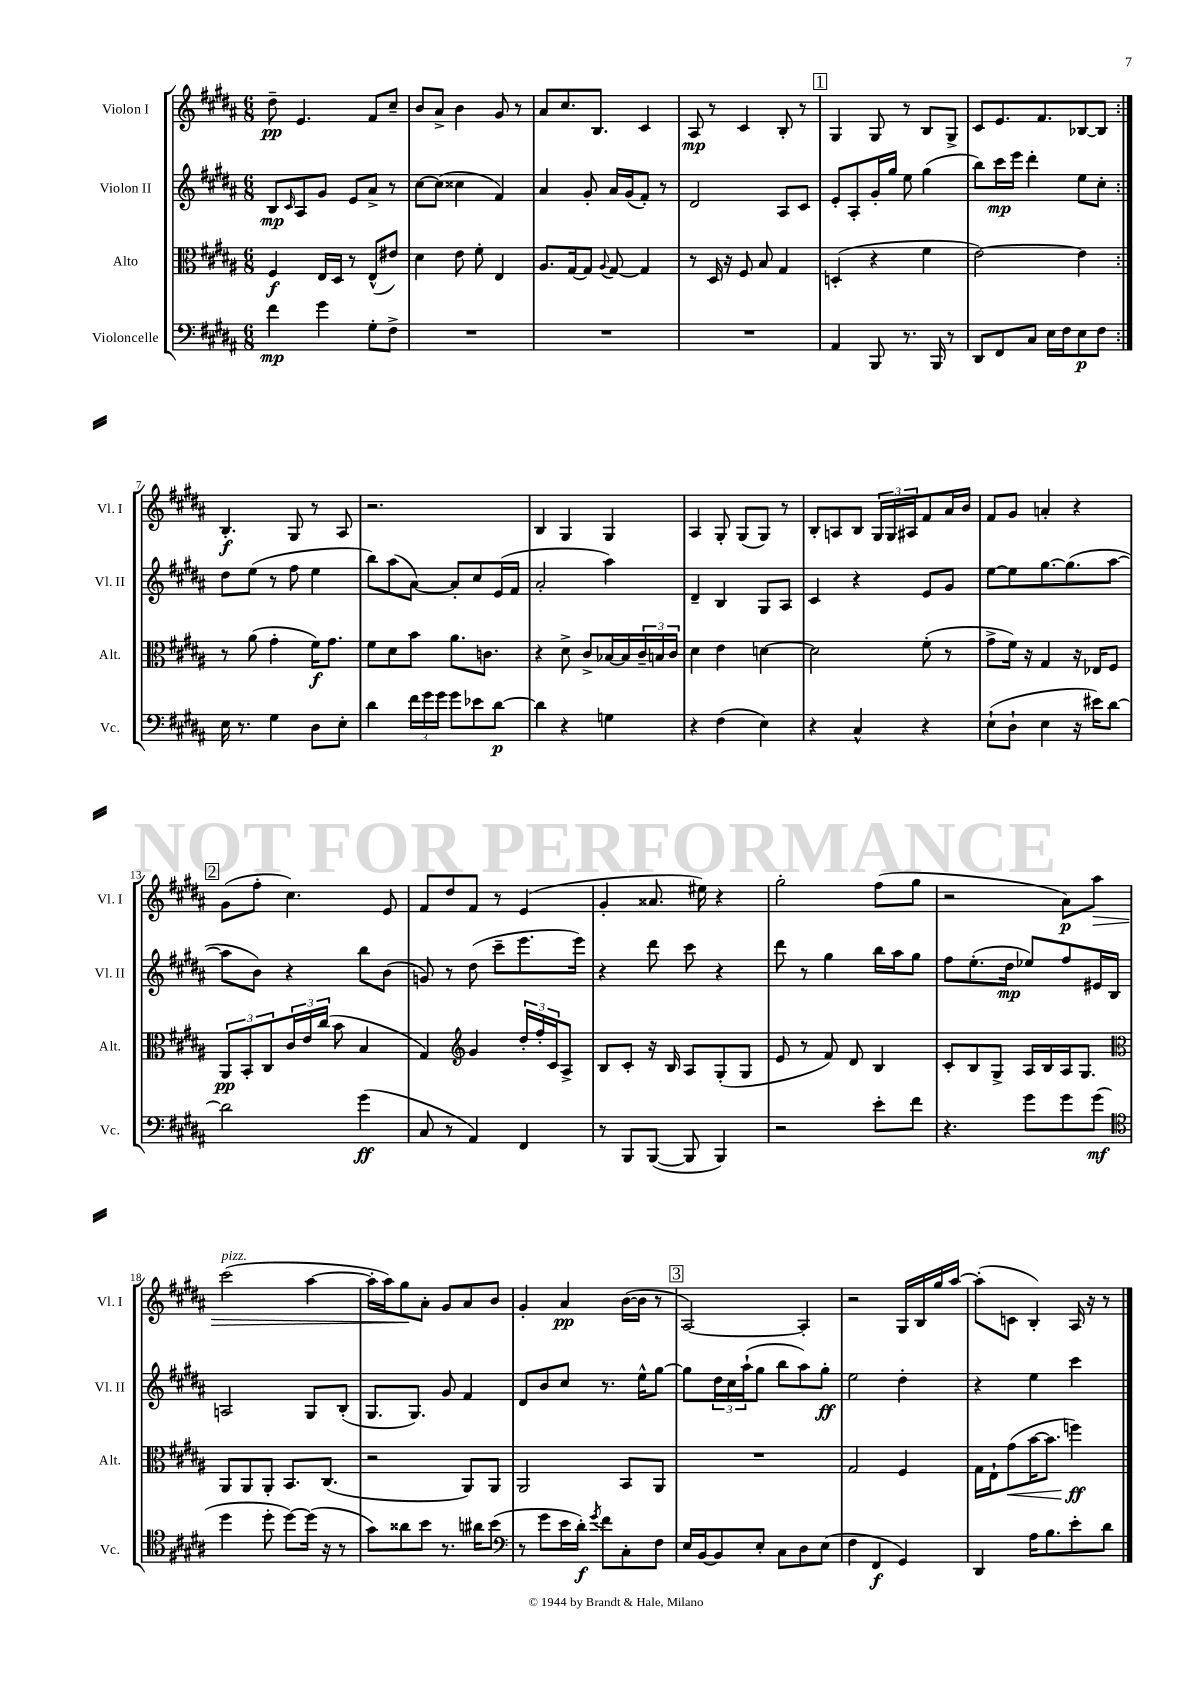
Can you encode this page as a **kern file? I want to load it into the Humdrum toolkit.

**kern	**kern	**kern	**kern
*staff4	*staff3	*staff2	*staff1
*clefF4	*clefC3	*clefG2	*clefG2
*k[f#c#g#d#a#]	*k[f#c#g#d#a#]	*k[f#c#g#d#a#]	*k[f#c#g#d#a#]
*M6/8	*M6/8	*M6/8	*M6/8
4f#	4F#	8B	8dd#~
.	.	16qqc#	.
.	.	8A#	4.e
4g#	16E	8g#	.
.	16D#	.	.
.	8r	8e	.
8G#'	(8E^^	8a#^	8f#
8F#^	8e#)	8r	8cc#~
=	=	=	=
2.r	4d#	[8cc#	8b
.	.	(8cc#]	8a#^
.	8e	4cc##	4b
.	8f#'	.	.
.	4E	4f#)	8g#
.	.	.	8r
=	=	=	=
2.r	8.A#	4a#	8a#
.	.	.	8.cc#
.	[16G#	.	.
.	8G#]	8g#'	.
.	.	.	8.B
.	8qqA#	.	.
.	[8G#	16a#	.
.	.	(16g#	.
.	4G#]	8f#')	4c#
.	.	8r	.
=	=	=	=
2.r	8r	2d#	8A#
.	16D#	.	8r
.	16r	.	.
.	8F#	.	4c#
.	8B	.	.
.	4G#	8A#	8B'
.	.	8c#	8r
=	=	=	=
4AA#	(4D'	8e'	4G#
.	.	8A#'	.
8BBB	4r	16g#'	8G#
.	.	16gg#	.
8.r	.	8ee	8r
.	4f#	(4gg#	8B
16BBB	.	.	.
8r	.	.	8G#^
=	=	=	=
8DD#	[2e)	8bb)	8c#
8FF#	.	16ccc#	8.e
.	.	16eee	.
8C#	.	4ddd#'	.
.	.	.	8.f#
16E	.	.	.
16F#	.	.	.
8E	4e]	8ee	[8B-
8F#	.	8cc#'	8B-]
=:|!	=:|!	=:|!	=:|!
16E	8r	8dd#	4.B'
8.r	.	.	.
.	(8a#	(8ee	.
4G#	4g#'	8r	.
.	.	8ff#	8G#
8D#	16f#)	4ee	8r
.	8.g#	.	.
8E'	.	.	8A#
=	=	=	=
4d#	8f#	8bb)	2.r
.	8d#	(8aa#	.
24f#	8b	[8a#)	.
24g#	.	.	.
24g#	.	.	.
8g#	8.a#	8a#']	.
8e-	.	8cc#	.
.	8.c	.	.
[8d#	.	(16e	.
.	.	16f#	.
=	=	=	=
4d#]	4r	2a#'	4B
4r	8d#^	.	4G#
.	8c#^	.	.
4G	[16B-	4aa#)	4G#
.	16B-]	.	.
.	24c#~	.	.
.	24B	.	.
.	24c#	.	.
=	=	=	=
4r	4d#	4d#~	4A#
(4F#	4e	4B	8G#'
.	.	.	(8G#
4E)	[4d	8G#	8G#)
.	.	8A#	8r
=	=	=	=
4r	2d]	4c#	8B'
.	.	.	8A
4C#^^	.	4r	8B
.	.	.	24G#
.	.	.	24G#
.	.	.	24A#
4r	(8f#'	8e	8f#
.	8r	8g#	16a#
.	.	.	16b
=	=	=	=
(8E`	8g#^	[8ee	8f#
8D#`	16f#)	8ee]	8g#
.	16r	.	.
4E	4G#	[8.gg#	4a'
.	.	(8.gg#]	.
16r	16r	.	4r
16e#)	16E-	.	.
[8d#	8F#	[8aa#	.
=	=	=	=
2d#]	12AA#	8aa#]	(8g#
.	12BB'	.	.
.	.	8b)	8ff#'
.	12C#	.	.
.	24c#	4r	4.cc#)
.	24e	.	.
.	(24cc#	.	.
.	8b	.	.
(4g#	4B	8bb	.
.	.	(8b	8e
=	=	=	=
8C#	4G#)	8g)	8f#
8r	.	8r	8dd#
*	*clefG2	*	*
4AA#)	4g#	(8dd#	8f#
.	.	8ccc#~	8r
4FF#	24dd#'	8.eee	(4e
.	24ff#'	.	.
.	24c#	.	.
.	8A#^	.	.
.	.	16eee)	.
=	=	=	=
8r	8B	4r	4g#'
8BBB	8c#'	.	.
([8BBB	16r	8ddd#	8.a##
.	16B	.	.
8BBB]	8A#	8ccc#	.
.	.	.	16ee#)
4BBB)	(8G#'	4r	4r
.	8G#	.	.
=	=	=	=
2r	8e	8ddd#	2gg#'
.	8r	8r	.
.	8f#)	4gg#	.
.	8d#	.	.
8e'	4B	16bb	(8ff#
.	.	16aa#	.
8f#	.	8gg#	8gg#
=	=	=	=
4.r	8c#'	8ff#	2r
.	8B	(8.ee'	.
.	8G#^	.	.
.	.	16dd#	.
8g#	16A#	8ee-)	.
.	16B	.	.
8g#	16A#	8ff#	8a#)
.	8.G#	.	.
(8g#	.	16e#	8aa#
.	.	16B	.
=	=	=	=
*clefC4	*clefC3	*	*
4dd#	8AA#	2A	(2ccc#
.	8AA#	.	.
8dd#'	8AA#'	.	.
[8dd#)	8.BB	.	.
(16dd#]	.	8G#	[4aa#
16r	(8.C#	.	.
8r	.	(8B'	.
=	=	=	=
8g#)	2r	8.G#	16aa#']
.	.	.	16aa#)
8a##	.	.	8gg#
.	.	8.G#)	.
8b	.	.	8a#'
8.r	.	8g#	8g#
.	8AA#)	4f#	8a#
16a#	.	.	.
(8b	8AA#	.	8b
=	=	=	=
*clefF4	*	*	*
8r	2AA#	8d#	4g#'
8g#	.	8b	.
16e	.	8cc#	4a#
16d#')	.	.	.
8qg#	.	.	.
8f#	.	8.r	.
8C#'	8BB	.	([16b
.	.	16ee^^	16b]
8F#	8AA#	[8gg#	8r
=	=	=	=
16E	2.r	8gg#]	[2A#)
[16BB	.	.	.
8BB]	.	24dd#	.
.	.	24cc#	.
.	.	(24aa#`	.
8E'	.	8gg#	.
8C#	.	8bb	.
8D#	.	8aa#)	4A#']
(8E	.	8gg#'	.
=	=	=	=
4F#	2G#	2ee	2r
4FF#	.	.	.
4GG#)	4F#	4dd#'	16G#
.	.	.	16B
.	.	.	16gg#
.	.	.	[16aa#
=	=	=	=
4DD#	16G#	4r	(8aa#']
.	16E`	.	.
.	(8g#	.	8c
16A#	[16b	4ee	4B')
8.B	8.b]	.	.
8e'	4ff)	4ccc#	16A#
.	.	.	16r
8d#	.	.	8r
==	==	==	==
*-	*-	*-	*-
